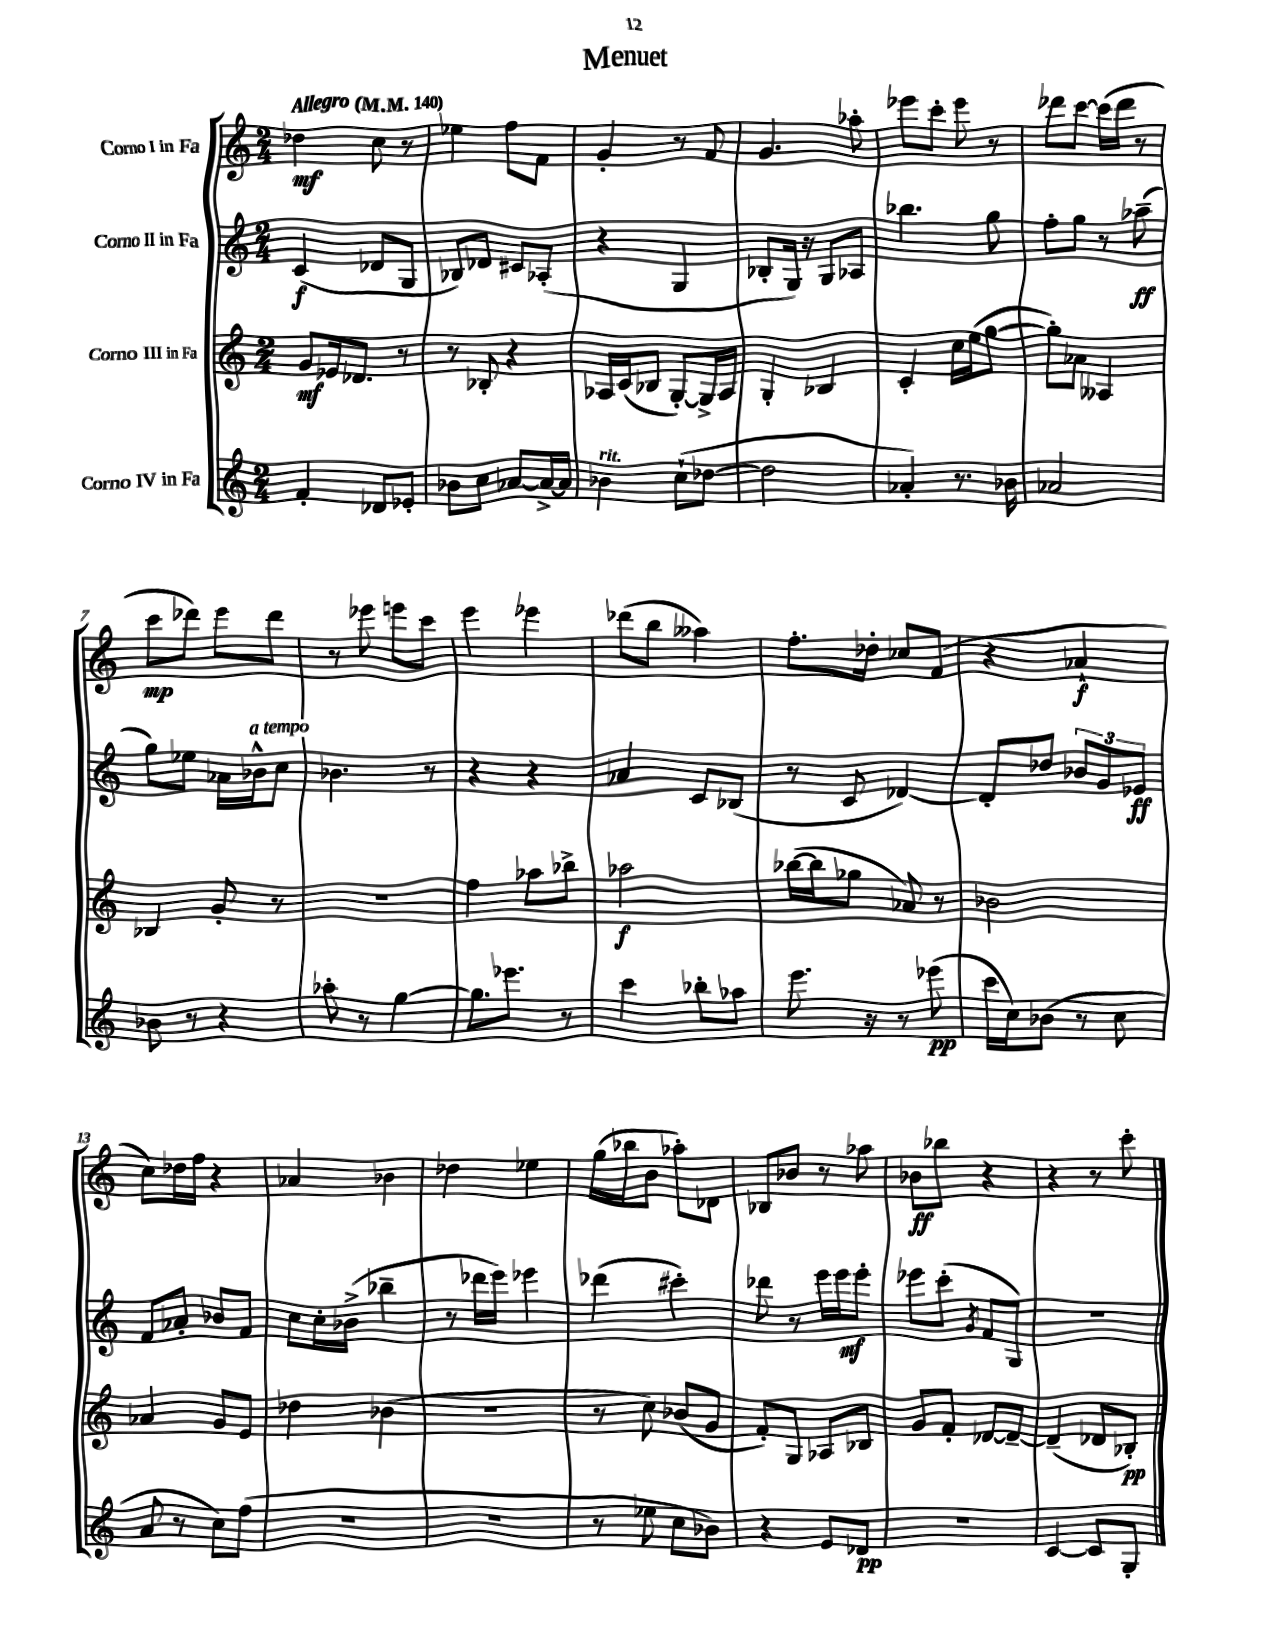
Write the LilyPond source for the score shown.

\header { title = "Menuet" }
<<
\new StaffGroup <<
\new Staff = "s0" \with { instrumentName = "Corno I in Fa" } {
    \clef treble \key c \major \numericTimeSignature \time 2/4 \tempo "Allegro" 4 = 140
    des''4\mf c''8 r8 |
    ees''4 f''8 f'8 |
    g'4-. r8 f'8 |
    g'4. aes''8-. |
    ees'''8 c'''8-. ees'''8 r8 |
    des'''8 c'''8~ c'''16( des'''16 r8 |
    c'''8\mp des'''8) e'''8 des'''8 |
    r8 ees'''8 e'''8 c'''8 |
    e'''4 ees'''4 |
    des'''8( b''8 aeses''4) |
    f''8.-. des''16-. ces''8 f'8( |
    r4 aes'4-!\f |
    c''8) des''16 f''16 r4 |
    aes'4 bes'4 |
    des''4 ees''4 |
    g''16( bes''16 b'8 aes''8-.) des'8 |
    bes8 bes'8 r8 aes''8 |
    bes'8\ff bes''8 r4 |
    r4 r8 c'''8-. \bar "|." |
}
\new Staff = "s1" \with { instrumentName = "Corno II in Fa" } {
    \clef treble \key c \major \numericTimeSignature \time 2/4
    c'4\f( des'8 g8 |
    bes8) des'8 cis'8 aes8-.( |
    r4 g4 |
    bes8-. g16) r16 g8 aes8 |
    bes''4. g''8 |
    f''8-. g''8 r8 aes''8--\ff( |
    g''8) ees''8 aes'16 bes'16-^^\markup { \italic "a tempo" } c''8 |
    bes'4. r8 |
    r4 r4 |
    aes'4 c'8 bes8( |
    r8 c'8 des'4~) |
    des'8-. des''8 \tuplet 3/2 { bes'8 g'8 ees'8\ff } |
    f'8 aes'8-. bes'8 f'8 |
    c''8 c''16-. bes'16->( bes''4-- |
    r8 des'''16 e'''16) ees'''4 |
    des'''4( cis'''4-.) |
    des'''8 r8 e'''16 e'''16\mf e'''8-. |
    ees'''8 c'''8-.( \acciaccatura { g'8 } f'8 g8) |
    R2 \bar "|." |
}
\new Staff = "s2" \with { instrumentName = "Corno III in Fa" } {
    \clef treble \key c \major \numericTimeSignature \time 2/4
    g'8\mf ees'16 des'8. r8 |
    r8 bes8-. r4 |
    aes16 c'16( bes8 g8~-.) g16-> aes16 |
    g4-. bes4 |
    c'4-. c''16 e''16( g''8~ |
    g''8-.) aes'8 aeses4 |
    bes4 g'8-. r8 |
    R2 |
    f''4 aes''8 bes''8-> |
    aes''2\f |
    bes''16~( bes''16 ges''8 aes'8) r8 |
    bes'2 |
    aes'4 g'8 e'8 |
    des''4 bes'4( |
    r2 |
    r8 c''8) bes'8( g'8 |
    f'8-.) g8 aes8 bes8 |
    g'8 f'8-. des'8~ des'8~-- |
    des'4--( des'8 bes8-.\pp) \bar "|." |
}
\new Staff = "s3" \with { instrumentName = "Corno IV in Fa" } {
    \clef treble \key c \major \numericTimeSignature \time 2/4
    f'4-. des'8 ees'8-. |
    bes'8 c''8 aes'8~ aes'16~-> aes'16 |
    bes'4^\markup { \italic "rit." } c''8-!( des''8~ |
    des''2 |
    aes'4-.) r8. bes'16 |
    aes'2 |
    bes'8 r8 r4 |
    aes''8-. r8 g''4~ |
    g''8. ees'''8. r8 |
    c'''4 bes''8-. aes''8 |
    e'''8. r16 r8 ees'''8\pp( |
    c'''16 c''16) bes'8( r8 c''8 |
    a'8 r8 c''8) f''8( |
    r2 |
    r2 |
    r8 ees''8 c''8 bes'8) |
    r4 e'8 des'8\pp |
    R2 |
    c'4~ c'8 g8-. \bar "|." |
}
>>
>>
